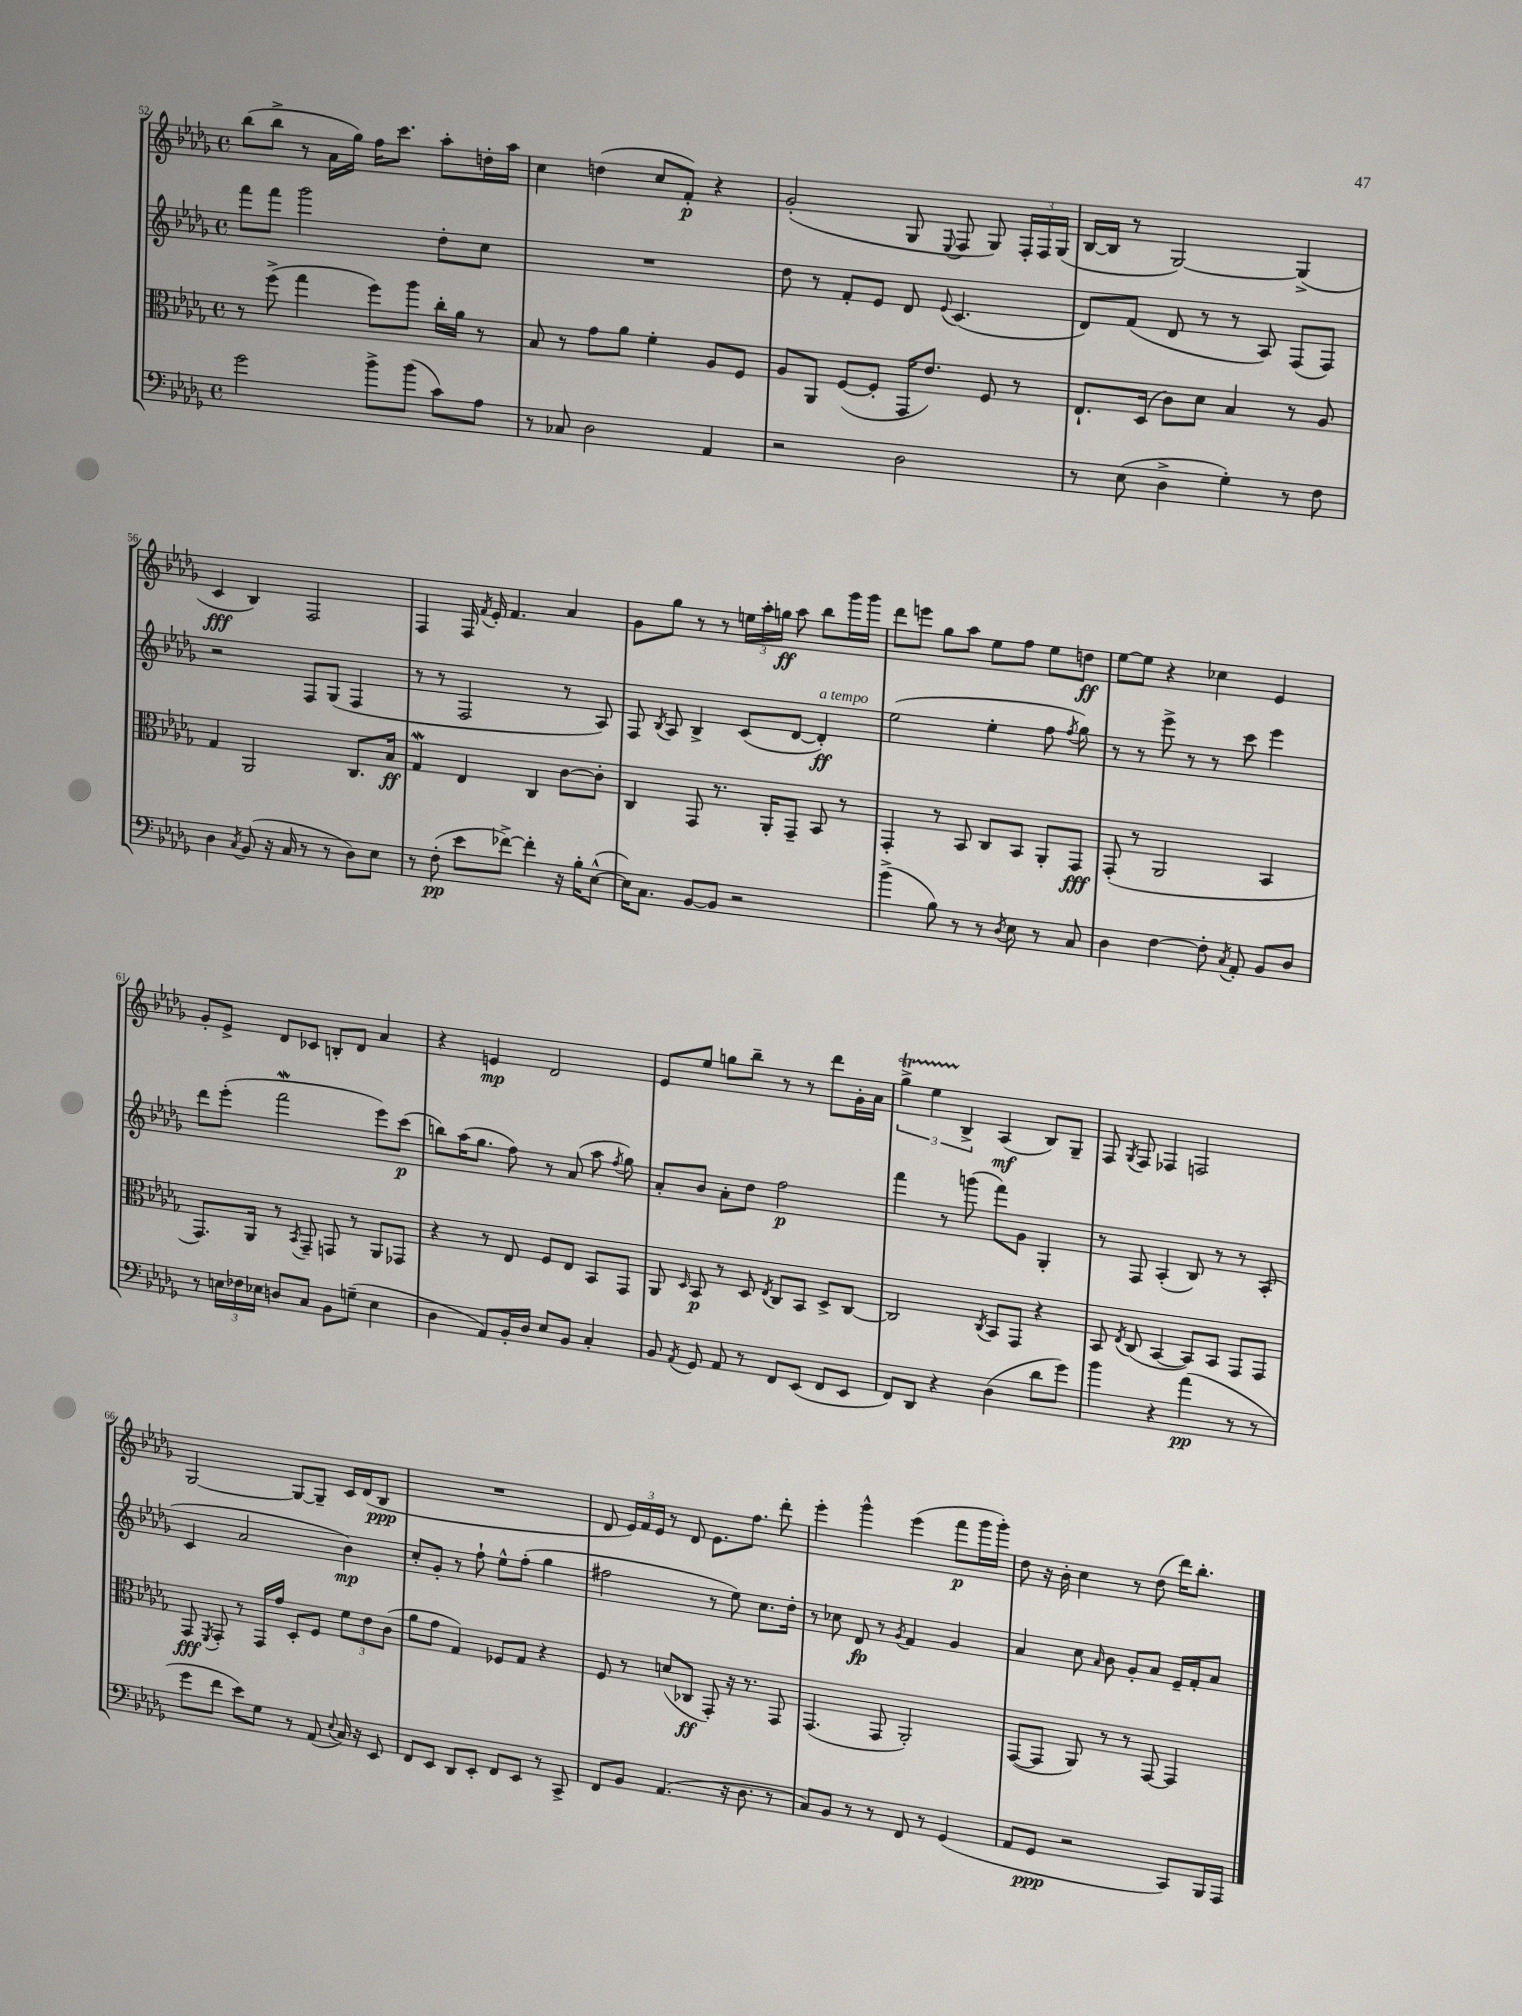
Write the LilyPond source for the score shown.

<<
\new StaffGroup <<
\new Staff = "s0" {
    \clef treble \key des \major \defaultTimeSignature \time 4/4
    \autoBeamOff bes''8[( bes''8]-> r8 aes'16[ ges''16]) f''16[ c'''8.] aes''8[-. d''16-. aes''16] |
    c''4 d''4( c''8[ f'8]-.\p) r4 |
    ges'2-.( ges8 \appoggiatura { ees8 } f8 ges8) \tuplet 3/2 { f16[-. f16 ges16]( } |
    bes16[~ bes16] r8 ges2~) ges4->( |
    c'4\fff bes4) f2 |
    f4 f16 \acciaccatura { f'8 } ees'16-. f'4. aes'4 |
    ges'8[ ges''8] r8 r8 \tuplet 3/2 { e''16[ aes''16-. g''16]\ff } aes''8 bes''8[ ges'''16 ges'''16] |
    des'''8[ e'''8] ges''8[ aes''8] ees''8[ f''8] ees''8[ d''8]\ff |
    ees''8[~ ees''8] r4 ces''4 ees'4 |
    ges'8[-. ees'8]-> des'8[ ces'8] b8[-. des'8] aes'4 |
    r4 e'4\mp des'2 |
    ees'8[ ees''8] g''8[ bes''8]-- r8 r8 des'''8[ ges'16-. aes'16] |
    \tuplet 3/2 { ges''4->\startTrillSpan ees''4 bes4->\stopTrillSpan } aes4\mf( bes8[) ges8]-- |
    f8 \acciaccatura { ges8 } f8 fes4 f2 |
    ges2~ ges8[~ ges8]-- c'16[ des'16( bes8]\ppp |
    R1 |
    des'8 \tuplet 3/2 { ees'16[) f'16 ees'16] } r8 des'8 ees'8.[ f''8.] des'''8-. |
    ees'''4-. ges'''4-^ ees'''4( f'''8[\p ges'''16 ges'''16]-.) |
    des''8 r16 bes'16-. c''4 r8 des''8( des'''16[) bes''8.]-. \bar "|." |
}
\new Staff = "s1" {
    \clef treble \key des \major \defaultTimeSignature \time 4/4
    \autoBeamOff f'''8[ f'''8] ges'''2 des''8[-. c''8] |
    R1 |
    des''8 r8 f'8[-. ees'8] des'8 \appoggiatura { ees'8 } c'4.( |
    des'8[) f'8]( des'8 r8 r8 aes8) f8[( f8]) |
    r2 f8[ ges8]( f4 |
    r8 r8 f2 r8 aes8) |
    f8 \acciaccatura { bes8 } aes8 bes4-> c'8[( des'8]~ des'4-.\ff^\markup { \italic "a tempo" }) |
    ees''2( ees''4-. f''8 \acciaccatura { f''8 } ges''8) |
    r8 r8 ees'''8-> r8 r8 c'''8 ees'''4 |
    des'''8[ ees'''8]-.( f'''2\mordent ees'''8[) c'''8]\p( |
    b''8[) aes''16( ges''8.] f''8) r8 aes'8( aes''8 \acciaccatura { f''8 } ges''8) |
    aes'8[-. bes'8] aes'8[-. des''8] f''2\p |
    f'''4 r8 g'''8( f'''8[) ges'8] ges4-. |
    r8 f8 aes4-.( bes8) r8 r8 aes8-.( |
    c'4 aes'2 bes'4\mp) |
    c''8[-. ges'8]-. r8 f''8-! ees''8[-^ f''8]-.( ges''4 |
    fis''2 r8 ees''8) c''8.[ des''16]-. |
    r8 ces''8 des'8\fp r8 \acciaccatura { ges'8 } f'4 ges'4 |
    aes'4 c''8 \grace { aes'16 } bes'8 ges'8[-. aes'8] ees'16[-- f'16-. aes'8] \bar "|." |
}
\new Staff = "s2" {
    \clef alto \key des \major \defaultTimeSignature \time 4/4
    \autoBeamOff r8 f''8->( ges''4 f''8[) aes''8] c''16[-. aes'16] r8 |
    bes8 r8 ges'8[ aes'8] f'4-. aes8[ f8] |
    aes8[ aes,8] f8[~( f8]-. ges,16[ ees'8.]) f8 r8 |
    ees8.[-! des16]( c'8[) des'8] bes4 r8 aes8 |
    ges4 aes,2 c8.[ bes16]\ff |
    ges4\mordent ees4 c4 c'8[~ c'8]-. |
    c4 ges,8 r8. aes,16[-. ges,8]-- bes,8 r8 |
    ges,4-. r8 bes,8 c8[ bes,8] aes,8[-. ges,8]\fff |
    ges,8-.( r8 aes,2 bes,4 |
    ges,8.[) aes,16] r8 \acciaccatura { bes,8 } ges,8-- g,8 r8 aes,8[ ges,8] |
    r4 r8 ees8 f8[ ees8] bes,8[ ges,8] |
    aes,8 \grace { des16 } bes,8\p r8 des8 \acciaccatura { ees8 } c8[ bes,8] des8[-> c8]~ |
    c2 \acciaccatura { c8 } bes,8[ ges,8] r4 |
    bes,8 \acciaccatura { ees8 } c8( bes,4~ bes,8[) bes,8] ges,8[ ges,8] |
    ges,8\fff \acciaccatura { f,8 } ges,8-. r8 ges,16[ ges'16] des8[-. f8] \tuplet 3/2 { f'8[ ees'8 c'8]( } |
    aes'8[ ges'8] ges4) fes8[ ges8] r4 |
    f8 r8 d'8[( ces8]\ff ges,8-.) r16 r8. ges,8 |
    ges,4.( ges,8 aes,2-.) |
    ges,8[~( ges,8] aes,8) r8 r8 ges,8~ ges,4 \bar "|." |
}
\new Staff = "s3" {
    \clef bass \key des \major \defaultTimeSignature \time 4/4
    \autoBeamOff ges'2 bes'8[-> bes'8]( c'8[) aes8] |
    r8 ces8 des2 aes,4 |
    r2 des2 |
    r8 ees8( des4-> ges4-.) r8 f8 |
    des4 \acciaccatura { c8 } bes,8( r16 c16 r8 r8 des8[) ees8] |
    r8 f8-.\pp( ees'8[ fes'8]~->) fes'4-. r16 bes16[-. ees8]~-^( |
    ees16[) c8.] bes,8[~ bes,8] r2 |
    bes'4->( bes8) r8 r8 \acciaccatura { des8 } ees8 r8 c8 |
    des4 f4~ f8-. \acciaccatura { c8 } aes,8-. bes,8[ des8] |
    r8 \tuplet 3/2 { e16[ fes16 ees16] } d8[ c8] bes,8[ g8]--( ees4 |
    des4 aes,8[) bes,16-. des16] ees8[ bes,8] c4-. |
    bes,8 \acciaccatura { aes,8 } ges,8 aes,8 r8 f,8[ ees,8]( f,8[ ees,8] |
    f,8[) des,8] r4 des4( des'8[ ges'8]) |
    bes'4 r4 aes'4\pp( r8 r8 |
    ges'8[ f'8] ees'8[) ges8] r8 aes,8( \appoggiatura { ees8 } c16) r16 ees,8 |
    f,8[ ees,8] des,8[ ees,8]-. f,8[ ees,8] r8 c,8-> |
    f,8[ bes,8] aes,4.( r16 des8. r8 |
    c8[) bes,8] r8 r8 f,8 r8 ges,4( |
    aes,8[ ges,8]\ppp r2 c,8[) bes,,16 aes,,16] \bar "|." |
}
>>
>>
\layout { \context { \Score currentBarNumber = #52 } }
